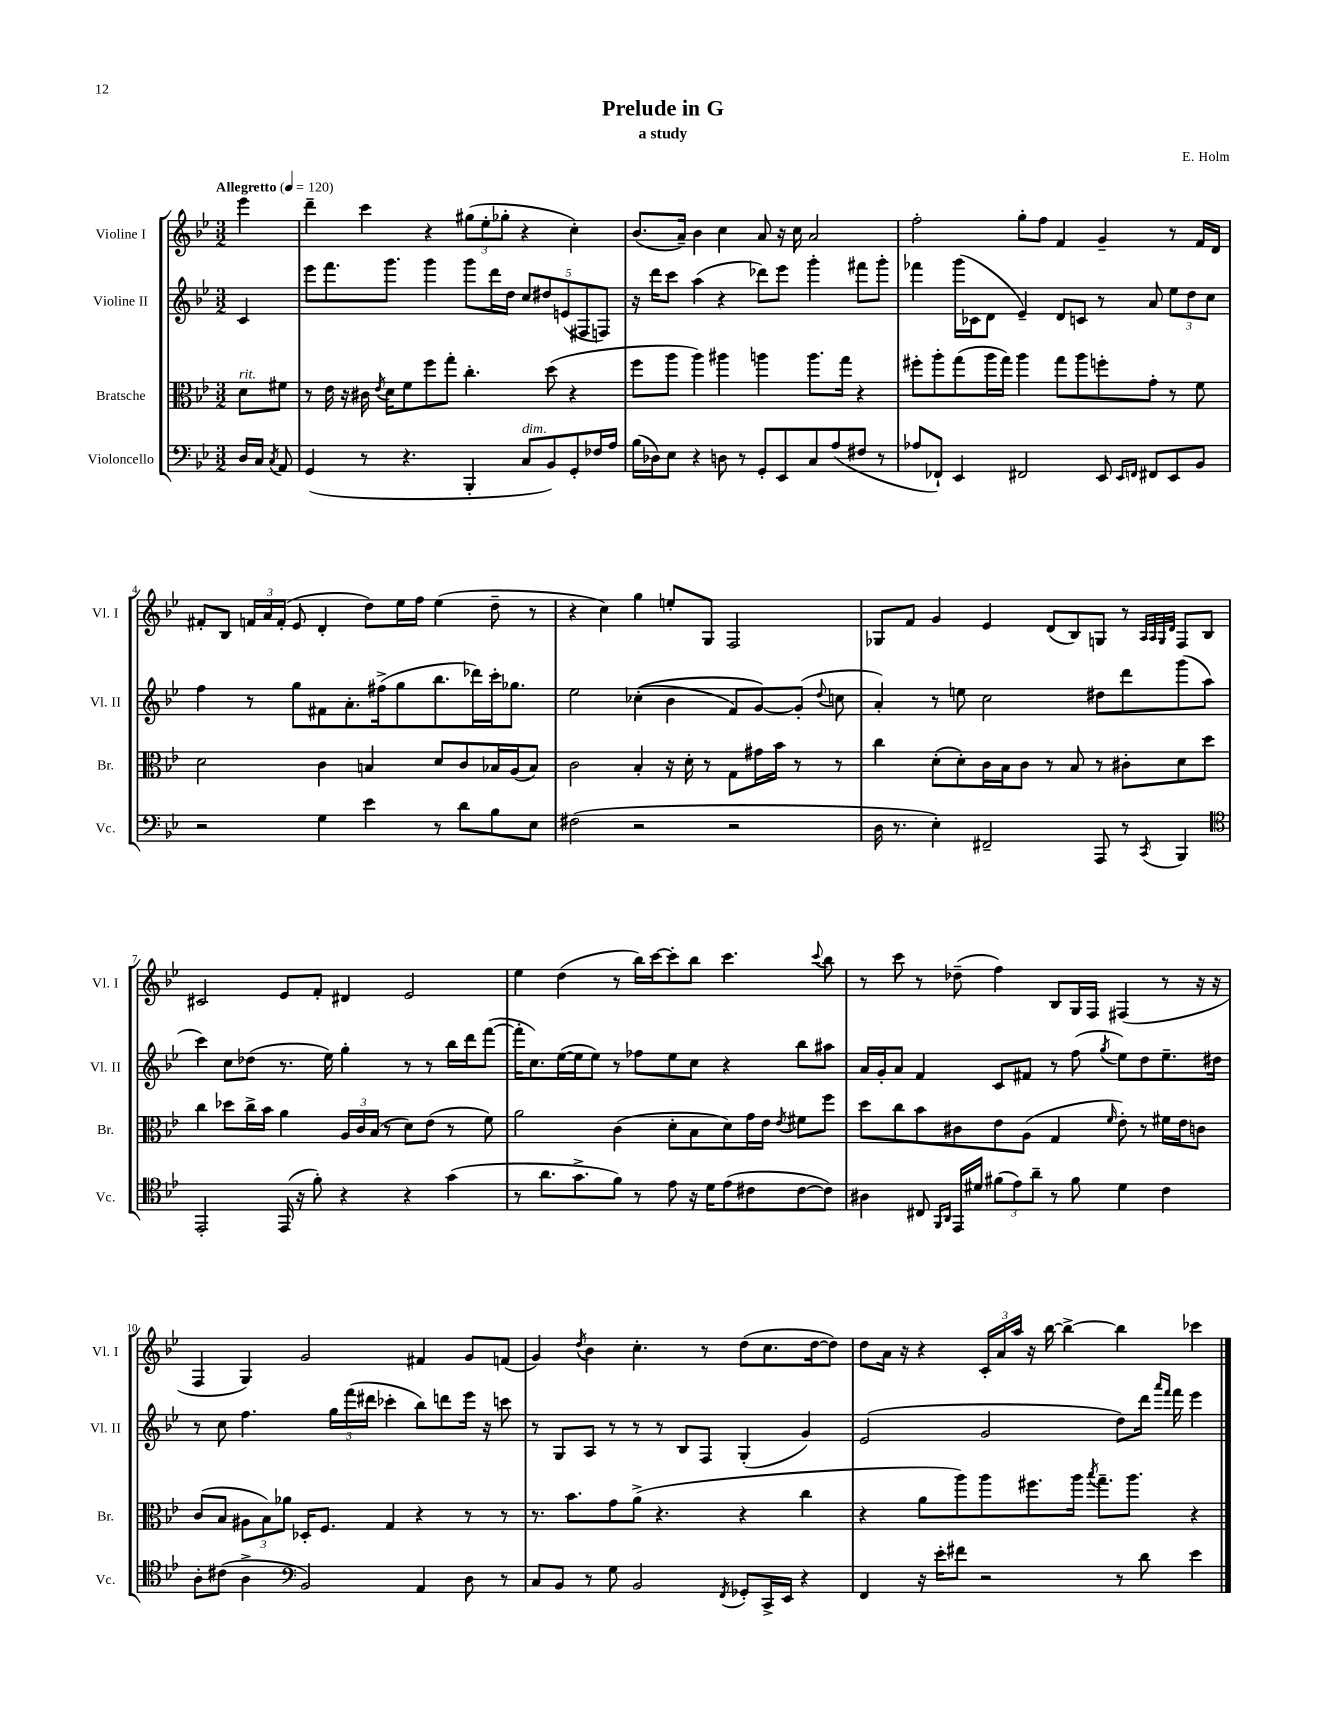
\header { title = "Prelude in G" composer = "E. Holm" subtitle = "a study" }
<<
\new StaffGroup <<
\new Staff = "s0" \with { instrumentName = "Violine I" shortInstrumentName = "Vl. I" } {
    \clef treble \key bes \major \numericTimeSignature \time 3/2 \partial 4 \tempo "Allegretto" 4 = 120
    \autoBeamOff ees'''4 |
    d'''4-- c'''4 r4 \tuplet 3/2 { gis''8[( ees''8-. ges''8]-. } r4 c''4-.) |
    bes'8.[( a'16]--) bes'4 c''4 a'8 r16 c''16 a'2 |
    f''2-. g''8[-. f''8] f'4 g'4-- r8 f'16[ d'16] |
    fis'8[-. bes8] \tuplet 3/2 { f'16[ a'16 f'16]-.( } ees'8 d'4-. d''8[) ees''16 f''16] ees''4( d''8-- r8 |
    r4 c''4) g''4 e''8[-. g8] f2 |
    ges8[ f'8] g'4 ees'4 d'8[( bes8) g8] r8 \grace { a32[ a32 g32 d'32] } f8[ bes8] |
    cis'2 ees'8[ f'8]-. dis'4 ees'2 |
    ees''4 d''4( r8 bes''16[) c'''16~ c'''8-. bes''8] c'''4. \appoggiatura { c'''8 } bes''8 |
    r8 c'''8 r8 des''8--( f''4) bes8[ g16 f16] fis4( r8 r16 r16 |
    f4 g4) g'2 fis'4 g'8[ f'8]( |
    g'4) \acciaccatura { d''8 } bes'4 c''4.-. r8 d''8[( c''8. d''16~ d''8]) |
    d''8[ a'16] r16 r4 \tuplet 3/2 { c'16[-. a'16 a''16] } r16 bes''16~ bes''4~-> bes''4 ces'''4 \bar "|." |
}
\new Staff = "s1" \with { instrumentName = "Violine II" shortInstrumentName = "Vl. II" } {
    \clef treble \key bes \major \numericTimeSignature \time 3/2 \partial 4
    \autoBeamOff c'4 |
    ees'''8[ f'''8. g'''8.] g'''4 g'''8[ d'''16 d''16] \tuplet 5/4 { c''8[ dis''8 e'8( fis8 f8]) } |
    r16 d'''16[ c'''8] a''4( r4 des'''8[) ees'''8] g'''4-. fis'''8[ g'''8]-. |
    fes'''4 g'''16[( ces'16 d'8] ees'4--) d'8[ c'8] r8 a'8 \tuplet 3/2 { ees''8[ d''8 c''8] } |
    f''4 r8 g''8[ fis'8 a'8.-. fis''16->( g''8 bes''8. des'''16) c'''16-. ges''8.] |
    ees''2 ces''4-.(\( bes'4 f'8[) g'8~\) g'8]-.( \appoggiatura { d''8 } c''8 |
    a'4-.) r8 e''8 c''2 dis''8[ d'''8 g'''8( a''8] |
    c'''4) c''8[ des''8]( r8. ees''16) g''4-. r8 r8 bes''16[ d'''16 f'''8]~( |
    f'''16[-. c''8.) ees''16~( ees''16 ees''8]) r8 fes''8[ ees''8 c''8] r4 bes''8[ ais''8] |
    a'16[ g'16-. a'8] f'4 c'8[ fis'8] r8 f''8( \acciaccatura { g''8 } ees''8[) d''8 ees''8.-- dis''16] |
    r8 c''8 f''4. \tuplet 3/2 { g''16[ f'''16( dis'''16] } ces'''4-. bes''8[) d'''8 ees'''16] r16 c'''8 |
    r8 g8[ a8] r8 r8 r8 bes8[ f8] g4-.( g'4) |
    ees'2( g'2 d''8[) d'''16] \grace { a'''16[ f'''16] } f'''16 ees'''4 \bar "|." |
}
\new Staff = "s2" \with { instrumentName = "Bratsche" shortInstrumentName = "Br." } {
    \clef alto \key bes \major \numericTimeSignature \time 3/2 \partial 4
    \autoBeamOff d'8[^\markup { \italic "rit." } fis'8] |
    r8 ees'16 r16 cis'16 \acciaccatura { ees'8 } d'16[ f'8 f''8 g''8]-. c''4.-. d''8( r4 |
    f''8[ a''8] a''4) ais''4 a''4 a''8.[ g''16] r4 |
    fis''8[-. a''8-. g''8( a''16 g''16]) a''4 g''8[ a''8 f''8-. g'8]-. r8 f'8 |
    d'2 c'4 b4 d'8[ c'8 bes16 a16( bes8]) |
    c'2 bes4-. r16 d'16-. r8 g8[ gis'16 bes'16] r8 r8 |
    c''4 d'8[-.( d'8-.) c'16 bes16 c'8] r8 bes8 r8 cis'8[-. d'8 d''8] |
    c''4 des''8[ c''16-> bes'16] a'4 \tuplet 3/2 { a16[ c'16 bes16]( } r8 d'8[) ees'8]( r8 f'8) |
    a'2 c'4( d'8[-. bes8 d'8) g'16 ees'16] \acciaccatura { ees'8 } fis'8[ f''8] |
    d''8[ c''8 bes'8 cis'8 ees'8 a8]( g4 \grace { f'16 } ees'8-.) r8 fis'16[ ees'16 c'8] |
    c'8[( bes8] \tuplet 3/2 { ais8[ bes8) aes'8] } des16[-. f8.] g4 r4 r8 r8 |
    r8. bes'8.[ g'8 a'8]->( r4. r4 c''4 |
    r4 a'8[ a''8) a''8 fis''8. a''16] \acciaccatura { bes''8 } g''8.[-- a''8.] r4 \bar "|." |
}
\new Staff = "s3" \with { instrumentName = "Violoncello" shortInstrumentName = "Vc." } {
    \clef bass \key bes \major \numericTimeSignature \time 3/2 \partial 4
    \autoBeamOff d16[ c16] \acciaccatura { c8 } a,8 |
    g,4( r8 r4. bes,,4-. c8[^\markup { \italic "dim." } bes,8) g,8-. fes16 a16] |
    bes16[( des16) ees8] r4 d8 r8 g,8[-. ees,8 c8 a8( fis8] r8 |
    aes8[ fes,8]-!) ees,4 fis,2 ees,8 \grace { ees,16[ f,16] } fis,8[ ees,8 bes,8] |
    r2 g4 ees'4 r8 d'8[ bes8 ees8] |
    fis2( r2 r2 |
    d16 r8. ees4-.) fis,2-- a,,8 r8 \acciaccatura { c,8 } bes,,4 |
    \clef tenor ees,2-. ees,16( r16 f'8-.) r4 r4 g'4( |
    r8 a'8.[ g'8.-> f'8]) r8 ees'8 r16 d'16[ ees'8( cis'8 cis'8~ cis'8]) |
    ais4 cis8 \grace { f,16[ a,16] } ees,16[ dis'16] \tuplet 3/2 { fis'8[( ees'8) a'8]-- } r8 fis'8 dis'4 c'4 |
    a8[-. cis'8]( a4-> \clef bass bes,2) a,4 d8 r8 |
    c8[ bes,8] r8 g8 bes,2 \acciaccatura { f,8 } ges,8[-. c,16-> ees,16] r4 |
    f,4 r16 ees'16[-. fis'8] r2 r8 d'8 ees'4 \bar "|." |
}
>>
>>
